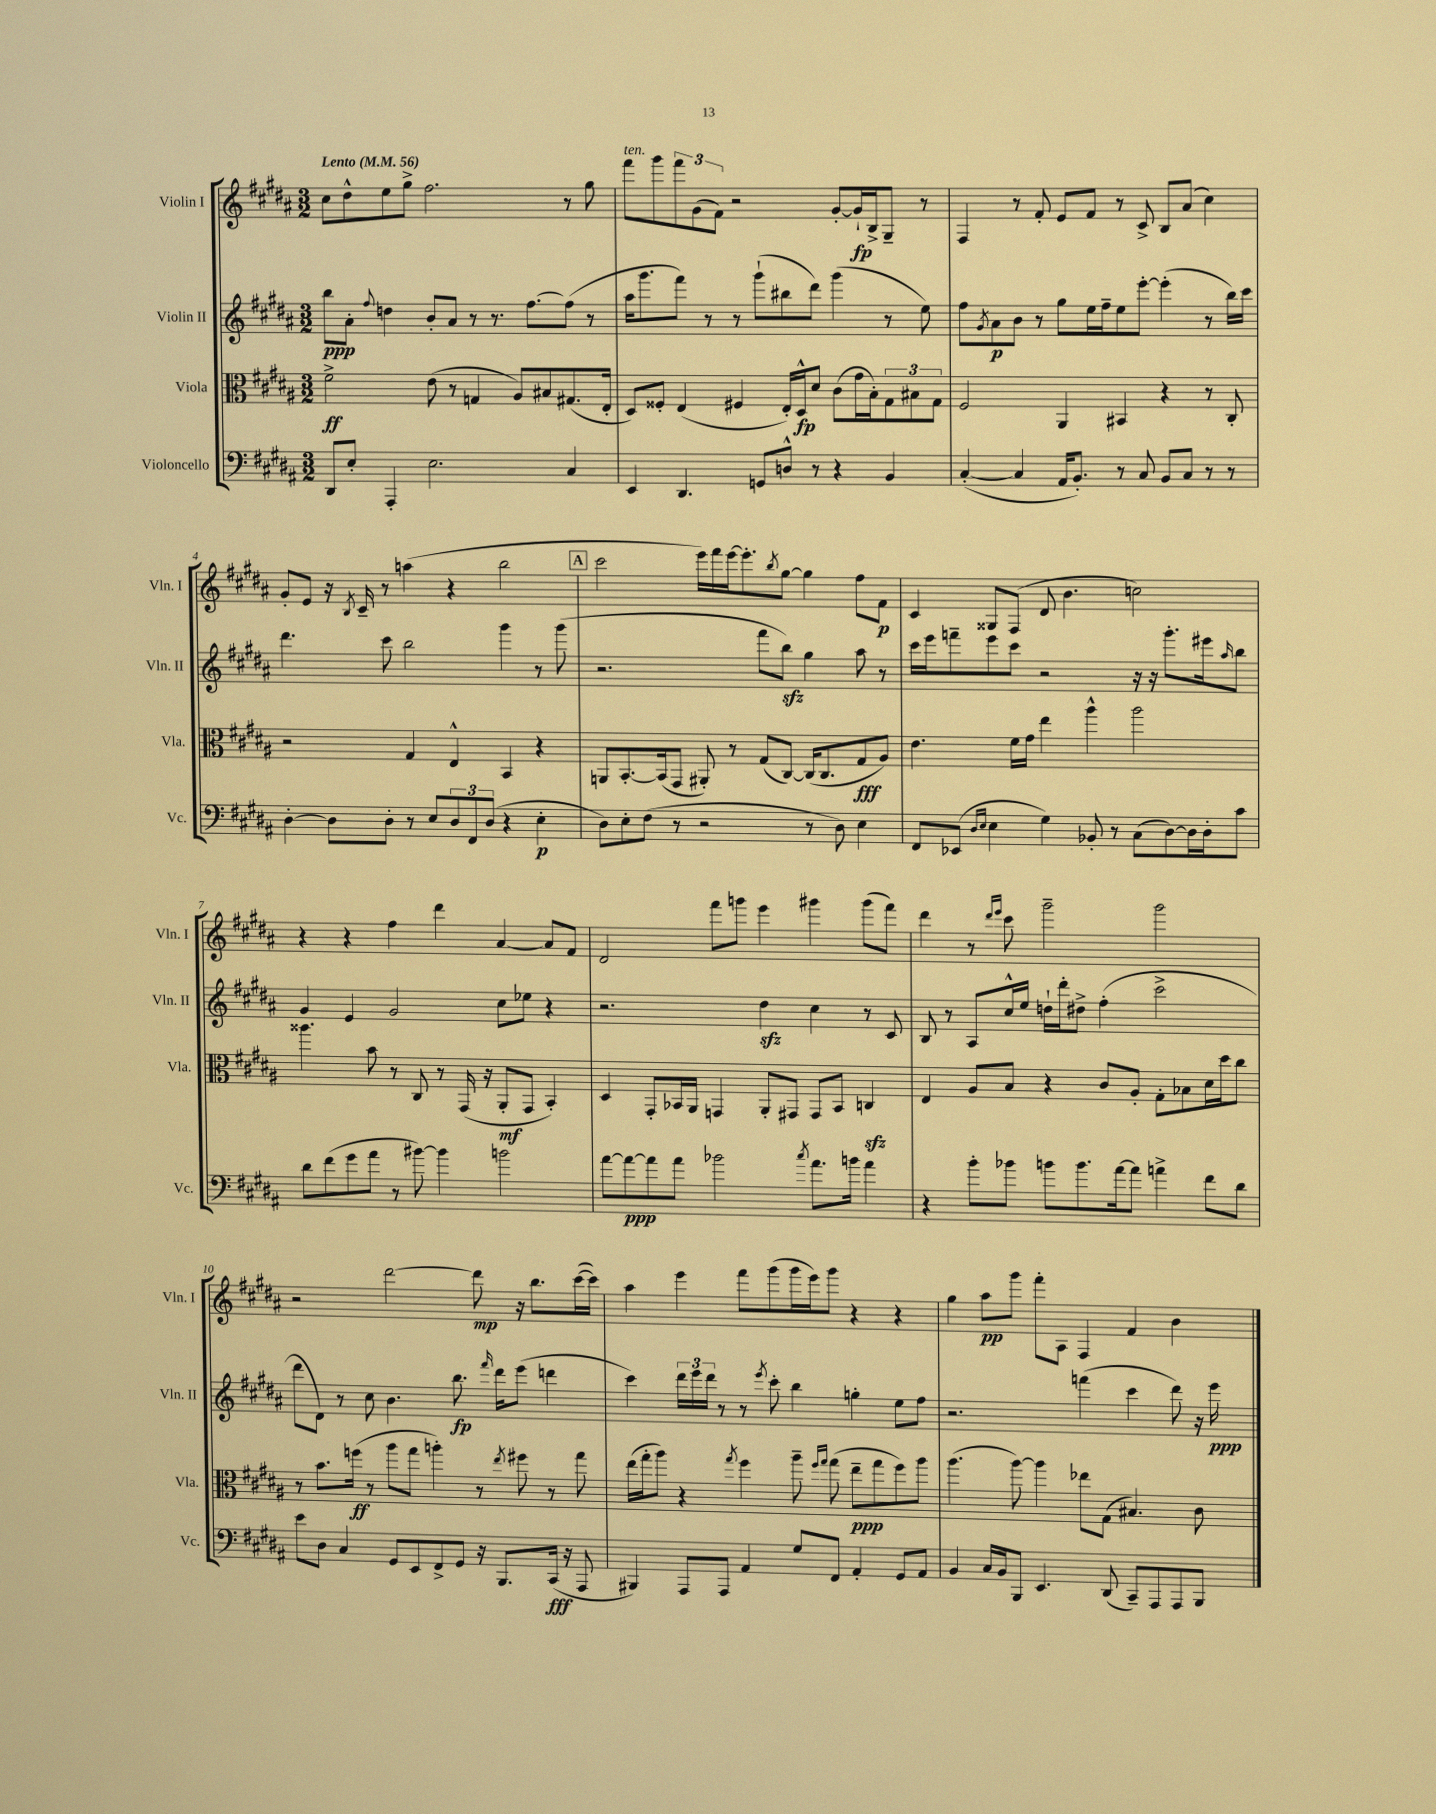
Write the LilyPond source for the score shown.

<<
\new StaffGroup <<
\new Staff = "s0" \with { instrumentName = "Violin I" shortInstrumentName = "Vln. I" } {
    \clef treble \key b \major \numericTimeSignature \time 3/2 \tempo "Lento" 4 = 56
    cis''8 dis''8-^ e''8 gis''8-> fis''2. r8 gis''8 |
    fis'''8^\markup { \italic "ten." } gis'''8 \tuplet 3/2 { fis'''8 gis'8( fis'8) } r2 gis'8~-. gis'16-!\fp b16-> gis8-- r8 |
    fis4 r8 fis'8-. e'8 fis'8 r8 cis'8-> b8 ais'8( cis''4) |
    gis'8-. e'8 r16 \acciaccatura { b8 } cis'16-- r8 a''4( r4 b''2 |
    \mark \markup { \box "A" } cis'''2 e'''16) fis'''16 e'''16~ e'''8.-. \acciaccatura { b''8 } gis''8~ gis''4 fis''8 fis'8\p |
    cis'4 gisis8 fis8( dis'8 b'4. c''2) |
    r4 r4 fis''4 dis'''4 ais'4~ ais'8 fis'8 |
    dis'2 fis'''8 g'''8 e'''4 gis'''4 gis'''8( fis'''8) |
    dis'''4 r8 \grace { dis'''16 e'''16 } cis'''8 gis'''2-- gis'''2 |
    r2 dis'''2~ dis'''8\mp r16 b''8. cis'''16~( cis'''16) |
    ais''4 e'''4 fis'''8 gis'''8( gis'''16 e'''16) gis'''8 r4 r4 |
    gis''4 ais''8\pp gis'''8 fis'''8-. ais8 fis4 fis'4 b'4 \bar "|." |
}
\new Staff = "s1" \with { instrumentName = "Violin II" shortInstrumentName = "Vln. II" } {
    \clef treble \key b \major \numericTimeSignature \time 3/2
    b''8\ppp ais'8-. \appoggiatura { fis''8 } d''4 b'8-. ais'8 r8 r8. fis''8.~ fis''8( r8 |
    ais''16 gis'''8. fis'''8) r8 r8 gis'''8-!( bis''8 dis'''8) gis'''4( r8 e''8) |
    fis''8 \acciaccatura { gis'8 } ais'8\p b'8 r8 gis''8 e''16 fis''16-- e''8 e'''8~-. e'''4-.( r8 b''16) cis'''16 |
    dis'''4. cis'''8 b''2 gis'''4 r8 gis'''8( |
    \mark \markup { \box "A" } r2. fis'''8 b''8\sfz) gis''4 ais''8 r8 |
    cis'''16 e'''16 f'''8-- e'''8 cis'''8 r2 r16 r16 gis'''8.-. eis'''16 \grace { ais''16 } b''8 |
    gis'4 e'4 gis'2 cis''8 ees''8 r4 |
    r2. dis''4\sfz cis''4 r8 cis'8 |
    b8 r8 ais8 cis''16-^ e''16 d''16-! dis'''16-. dis''8-> fis''4-.( cis'''2-> |
    dis'''8 dis'8) r8 cis''8 b'4. b''8.\fp \grace { fis'''16 } dis'''16 e'''8( d'''4 |
    cis'''4) \tuplet 3/2 { dis'''16 e'''16 dis'''16 } r8 r8 \acciaccatura { e'''8 } cis'''8-. b''4 g''4-. e''8 fis''8 |
    r2. f'''4( cis'''4 dis'''8) r16 e'''16\ppp \bar "|." |
}
\new Staff = "s2" \with { instrumentName = "Viola" shortInstrumentName = "Vla." } {
    \clef alto \key b \major \numericTimeSignature \time 3/2
    fis'2->\ff e'8( r8 g4 ais8) bis8 gis8.( e16-. |
    dis8) fisis8-. e4( fis4 e16-.) dis16-^\fp dis'8 cis'8( gis'16 b16-.) \tuplet 3/2 { gis8 bis8 gis8 } |
    fis2 ais,4 bis,4 r4 r8 cis8-. |
    r2 gis4 e4-^ b,4 r4 |
    \mark \markup { \box "A" } a,8 b,8.~-. b,16( gis,8 ais,8-.) r8 gis8( cis8~) cis16( cis8. gis8\fff ais8) |
    e'4. fis'16 gis'16 e''4 ais''4-^ ais''2 |
    aisis''4. b'8 r8 cis8 r8 gis,16( r16 ais,8-.\mf gis,8 b,4-.) |
    dis4 gis,8-. bes,16 ais,16 g,4 ais,8-. gis,8 gis,8 bes,8 c4\sfz |
    e4 ais8 b8 r4 cis'8 ais8-. gis8-. bes8 dis'16 dis''16 cis''8 |
    r8 b'8. f''16\ff( r8 ais''8 gis''8 a''4-.) r8 \acciaccatura { e''8 } fis''8 r8 gis''8 |
    e''16( gis''16-. ais''8) r4 \acciaccatura { gis''8 } fis''4 ais''8-- \grace { fis''16 gis''16 } gis''8( e''8--\ppp gis''8 fis''8) ais''8 |
    ais''4.( ais''8~) ais''4 ees''8 gis8( bis4.) cis'8 \bar "|." |
}
\new Staff = "s3" \with { instrumentName = "Violoncello" shortInstrumentName = "Vc." } {
    \clef bass \key b \major \numericTimeSignature \time 3/2
    dis,8 e8-. ais,,4-. e2. cis4 |
    e,4 dis,4. g,8 d8-^ r8 r4 b,4 |
    cis4~-.( cis4 ais,16 b,8.-.) r8 cis8 b,8 cis8 r8 r8 |
    dis4~-. dis8 dis8-. r8 e8 \tuplet 3/2 { dis8 fis,8 dis8( } r4 e4-.\p |
    \mark \markup { \box "A" } dis8) e8-. fis8( r8 r2 r8 dis8) e4 |
    fis,8 ees,8( \grace { dis16 e16 } e4 gis4) bes,8-. r8 cis8( dis8~) dis16 dis16-. cis'8 |
    dis'8 fis'8( gis'8 ais'8 r8 bis'8~) bis'4 b'2 |
    ais'8~ ais'8~\ppp ais'8 ais'8 bes'2 \acciaccatura { cis''8 } ais'8. b'16 ais'4 |
    r4 b'8-. bes'8 b'8 b'8. ais'16~ ais'8 a'4-> fis'8 dis'8 |
    e'8 dis8 cis4 gis,8 e,8 fis,8-> gis,8 r16 b,,8. cis,16\fff( r16 ais,,8 |
    bis,,4) ais,,8 ais,,8 ais,4 gis8 fis,8 ais,4-. gis,8 ais,8 |
    b,4 cis16 b,16 b,,8 e,4. dis,8( cis,8--) ais,,8 ais,,8 b,,8 \bar "|." |
}
>>
>>
